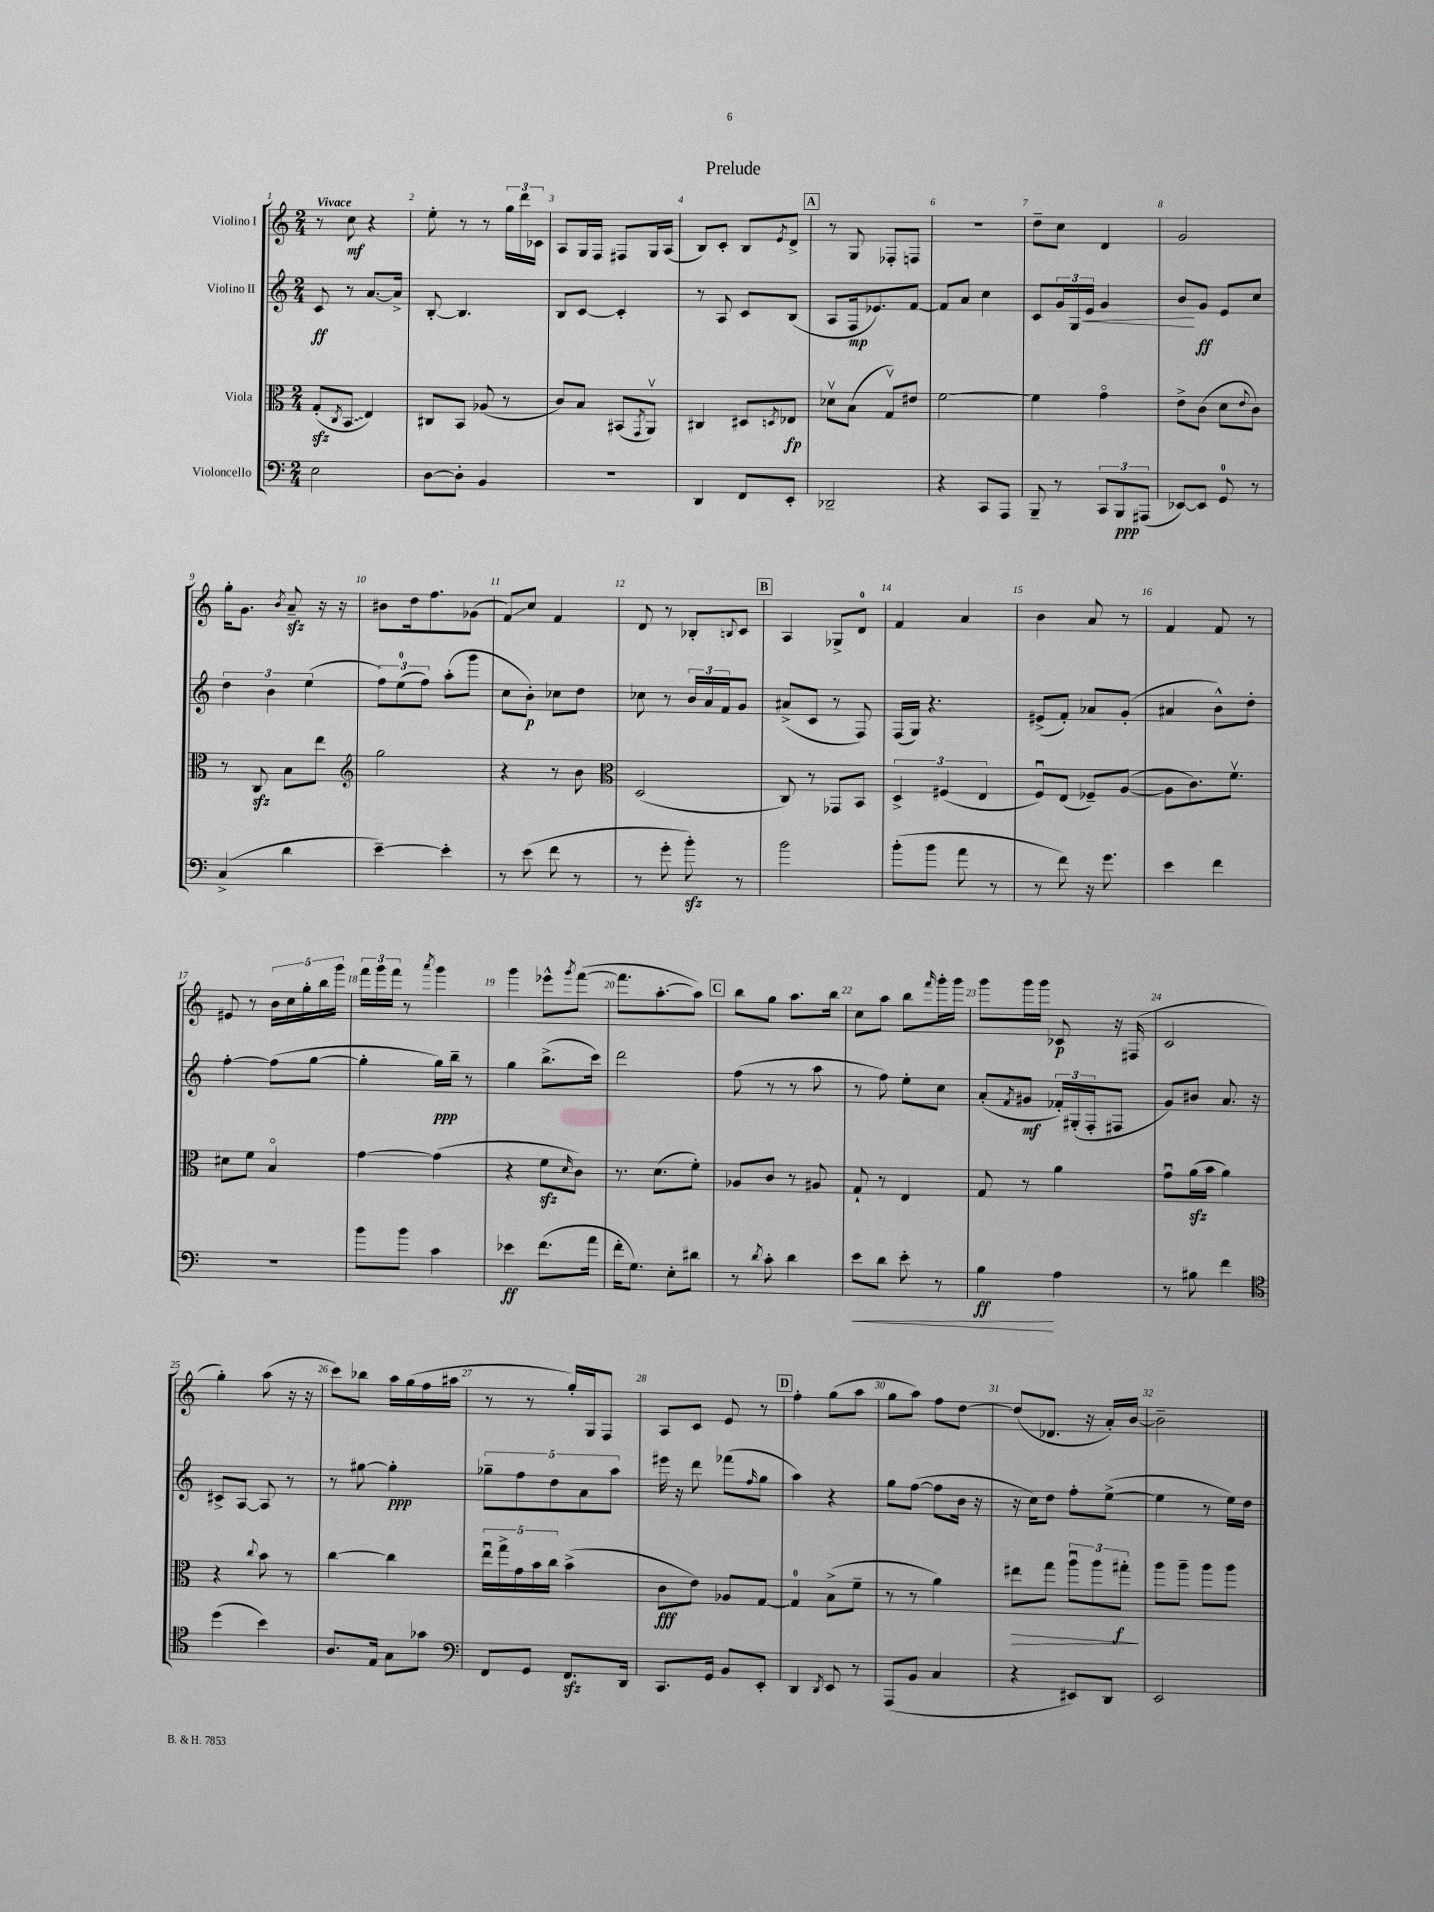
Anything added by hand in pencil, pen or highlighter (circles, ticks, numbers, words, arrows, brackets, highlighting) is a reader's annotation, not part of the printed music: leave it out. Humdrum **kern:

**kern	**kern	**kern	**kern
*staff4	*staff3	*staff2	*staff1
*clefF4	*clefC3	*clefG2	*clefG2
*k[]	*k[]	*k[]	*k[]
*M2/4	*M2/4	*M2/4	*M2/4
2E\	(8G'/L	8c/	8r
.	8qC/	.	.
.	8BB/J	8r	8cc\
.	4E/)	[8.a/L	4r
.	.	16a^/]Jk	.
=	=	=	=
[8D\L	8C#/L	[8B'/	8ee'\
8D'\]J	8BB/J	4.B/]	8r
4BB/	(8A-/	.	8r
.	8r	.	24gg\LL
.	.	.	24ddd\
.	.	.	24c-\JJ
=	=	=	=
2r	8c/L)	8B/L	8A/L
.	8B/J	[8c/J	16G/L
.	.	.	16F/JJ
.	(8BB#/L	4c'/]	8F#/L
.	8qGG/	.	.
.	8AAv/J)	.	16G/L
.	.	.	(16A/JJ
=	=	=	=
4DD/	4C#/	8r	8B/L)
.	.	8A/	8c'/J
8FF/L	8D#/L	8c/L	8B/L
.	8qD/	.	8qe/
8EE'/J	8E-/J	(8B/J	8d^/J
=	=	=	=
2DD-~/	8d-v\L	8A/L	8r
.	(8B\J	16F/k	8G/
.	.	8.e-/)	.
.	8Gv/L)	.	8F-'/L
.	8e#/J	[8f/J	8F/J
=	=	=	=
4r	[2f\	8f/]L	2r
.	.	8a/J	.
8CC/L	.	4cc\	.
8AAA/J	.	.	.
=	=	=	=
8BBB~/	4f\]	8c/L	8dd~\L
8r	.	24g/L	8cc\J
.	.	24G/	.
.	.	24e/JJ	.
12CC/L	4go\	4g/	4d/
12BBB/	.	.	.
(12AAA#/J	.	.	.
=	=	=	=
[8EE-/L)	8e^\L	8b/L	2g/
8EE-/]J	(8c\J	8g/J	.
8GG/	8d\L	8e/L	.
.	8qqe/	.	.
8r	8c\J)	8cc/J	.
=	=	=	=
(4C^/	8r	6dd\	16gg'\LK
.	.	.	8.g\J
.	8C/	.	.
.	.	6b\	.
.	.	.	8qb/
4d\	8B\L	.	8a~/
.	.	(6ee\	.
.	8ee\J	.	16r
.	.	.	16r
=	=	=	=
*	*clefG2	*	*
[4e~\)	2gg\	12ff\L)	8b#\L
.	.	(12ee\	.
.	.	.	16dd\k
.	.	12ff\J)	.
.	.	.	8.ff\
4e'\]	.	(8aa'\L	.
.	.	8ggg\J	(8g-\J
=	=	=	=
8r	4r	8cc\L	8f/L)
(8e\	.	8b'\J)	8cc/J
8f\	8r	8cc-\L	4f/
8r	8b\	8dd\J	.
=	=	=	=
*	*clefC3	*	*
8r	(2D/	8cc-\	8d/
8g'\	.	8r	8r
8b'\)	.	24b/LL	8B-'/L
.	.	24a/	.
.	.	24f/J	.
.	.	.	8qqB/
8r	.	8g/J	8c/J
=	=	=	=
2b\	8C/)	(8a#^/L	4A/
.	8r	8c/J	.
.	8GG-/L	8r	8G-^/L
.	8BB/J	8F/)	8d/J
=	=	=	=
(8b'\L	6D^/	(16F/LL	4f/
.	.	16G/JJ)	.
8b\J	.	4.r	.
.	(6F#/	.	.
8a\	.	.	4a/
.	6E/	.	.
8r	.	.	.
=	=	=	=
8r	8Fu/L)	(8e#^/L	4b\
8f\)	(8E/J	8f'/J)	.
16r	8F-~/L)	8a-/L	8a/
8.g\	.	.	.
.	([8A/J	(8g'/J	8r
=	=	=	=
4e\	8A\]L	4a#/	4f/
.	8.c\)	.	.
4f\	.	8b^^\L)	8f/
.	8.fv\J	.	.
.	.	8dd'\J	8r
=	=	=	=
2r	8d#\L	[4ff'\	8e#/
.	8f\J	.	8r
.	4Bo/	(8ff\]L	20b\LL
.	.	.	20cc\
.	.	.	20gg'\
.	.	[8gg\J	.
.	.	.	20bb\
.	.	.	20ggg\JJ
=	=	=	=
8b\L	[4g\	4gg'\]	24fff\LL
.	.	.	24ggg\
.	.	.	24fff\JJ
8b\J	.	.	8r
.	.	.	8qaaa/
4c\	(4g\]	16gg\LL)	4ggg\
.	.	16bb~\JJ	.
.	.	8r	.
=	=	=	=
4e-\	4r	4gg\	4ggg\
(8.f\L	8f\L	(8.bb^\L	8eee-^^\L
.	16qqd/	.	8qggg/
.	8c\J)	.	([8fff\J
16a\Jk	.	16ccc\Jk)	.
=	=	=	=
16f'\LK	8.r	2ddd\	8.fff\]L
8.G\J)	.	.	.
.	(8.d\L	.	[8.aa'\
8E'\L	.	.	.
8d#\J	8f'\J)	.	8aa\]J)
=	=	=	=
8r	8A-/L	(8ff\	8bb\L
8qd/	.	.	.
8c'\	8c/J	8r	8gg\J
4d\	8r	8r	8.aa\L
.	8A#/	8aa\	.
.	.	.	16bb\Jk
=	=	=	=
8e\L	8G`/	8r	8cc\L
8d\J	8r	8ff\)	8aa\J
8e'\	4E/	8ee'\L	8bb\L
.	.	.	16qqfff/
8r	.	8cc\J	16ggg'\L
.	.	.	16ggg\JJ
=	=	=	=
4B\	8G/	(8a'/L	8ggg\L
.	.	8qf/	.
.	8r	8g#/J	16ggg\L
.	.	.	16ggg\JJ
4A\	4a\	24f-'/LL)	8c-/
.	.	(24G#'/	.
.	.	24F'/J	.
.	.	8F#/J	16r
.	.	.	(16F#/
=	=	=	=
8r	8gu\L	8g/L)	2c/
8B#\	(16a\L	8b#/J	.
.	16b\JJ	.	.
4f\	4a\)	8.a/	.
.	.	16r	.
=	=	=	=
*clefC4	*	*	*
(4dd\	4r	8c#^/L	4gg'\)
.	.	[8A/J	.
.	8qqcc/	.	.
4b\)	8b\	8A/]	(8aa\
.	8r	8r	16r
.	.	.	16r
=	=	=	=
8.A/L	[4cc\	8r	8ccc\L)
.	.	[8gg#\	8bb-\J
16E/Jk	.	.	.
8G\L	4cc\]	4gg#'\]	16aa\LL
.	.	.	(16gg\
8g-\J	.	.	16ff\
.	.	.	16aa#\JJ
=	=	=	=
*clefF4	*	*	*
8FF/L	20eeu\LL	10gg-~\L	8r
.	20gg^\	.	.
.	20g\	10ff\	.
8GG/J	.	.	8r
.	20b\	.	.
.	20cc\JJ	10dd\	.
8.FF/L	(4b^\	.	16gg'/LL)
.	.	10a\	.
.	.	.	16G/J
.	.	.	8F/J
.	.	10aa\J	.
16DD/Jk	.	.	.
=	=	=	=
8.CC/L	8c\L	16eee#\	8A/L
.	.	16r	.
.	8e\J)	8ddd\	8c/J
16GG/Jk	.	.	.
8BB/L	8A-/L	(8fff-\L	8e/
.	.	16qqff/	.
8EE'/J	[8G/J	8gg\J	8r
=	=	=	=
4DD/	4G/]	4aa\)	4ff'\
8qDD/	.	.	.
8EE/	(8B^\L	4r	(8gg\L
8r	8f~\J	.	8aa\J
=	=	=	=
(8AAA/L	8r	8gg\L	8gg\L
8BB/J	8r	([8ff\J	8aa\J)
4C/	4a\)	8ff\]L	8ff\L
.	.	16b\Jk	[8dd\J
.	.	16r	.
=	=	=	=
4r	8ee#\L	16r	(8dd/]L
.	.	16cc\LK)	.
.	8gg\J	8dd\J	8.d-/J
8EE#/L)	12aau\L	8ff'\L	.
.	.	.	16r
.	12aa\	.	.
8DD/J	.	([8ee^\J	16a'/LL)
.	12gg#'\J	.	.
.	.	.	[16b/JJ
=	=	=	=
2EE/	8aa\L	4ee\]	2b~\]
.	8aa~\J	.	.
.	8aa\L	8r	.
.	8aa\J	16ee\LL)	.
.	.	16dd\JJ	.
==	==	==	==
*-	*-	*-	*-
